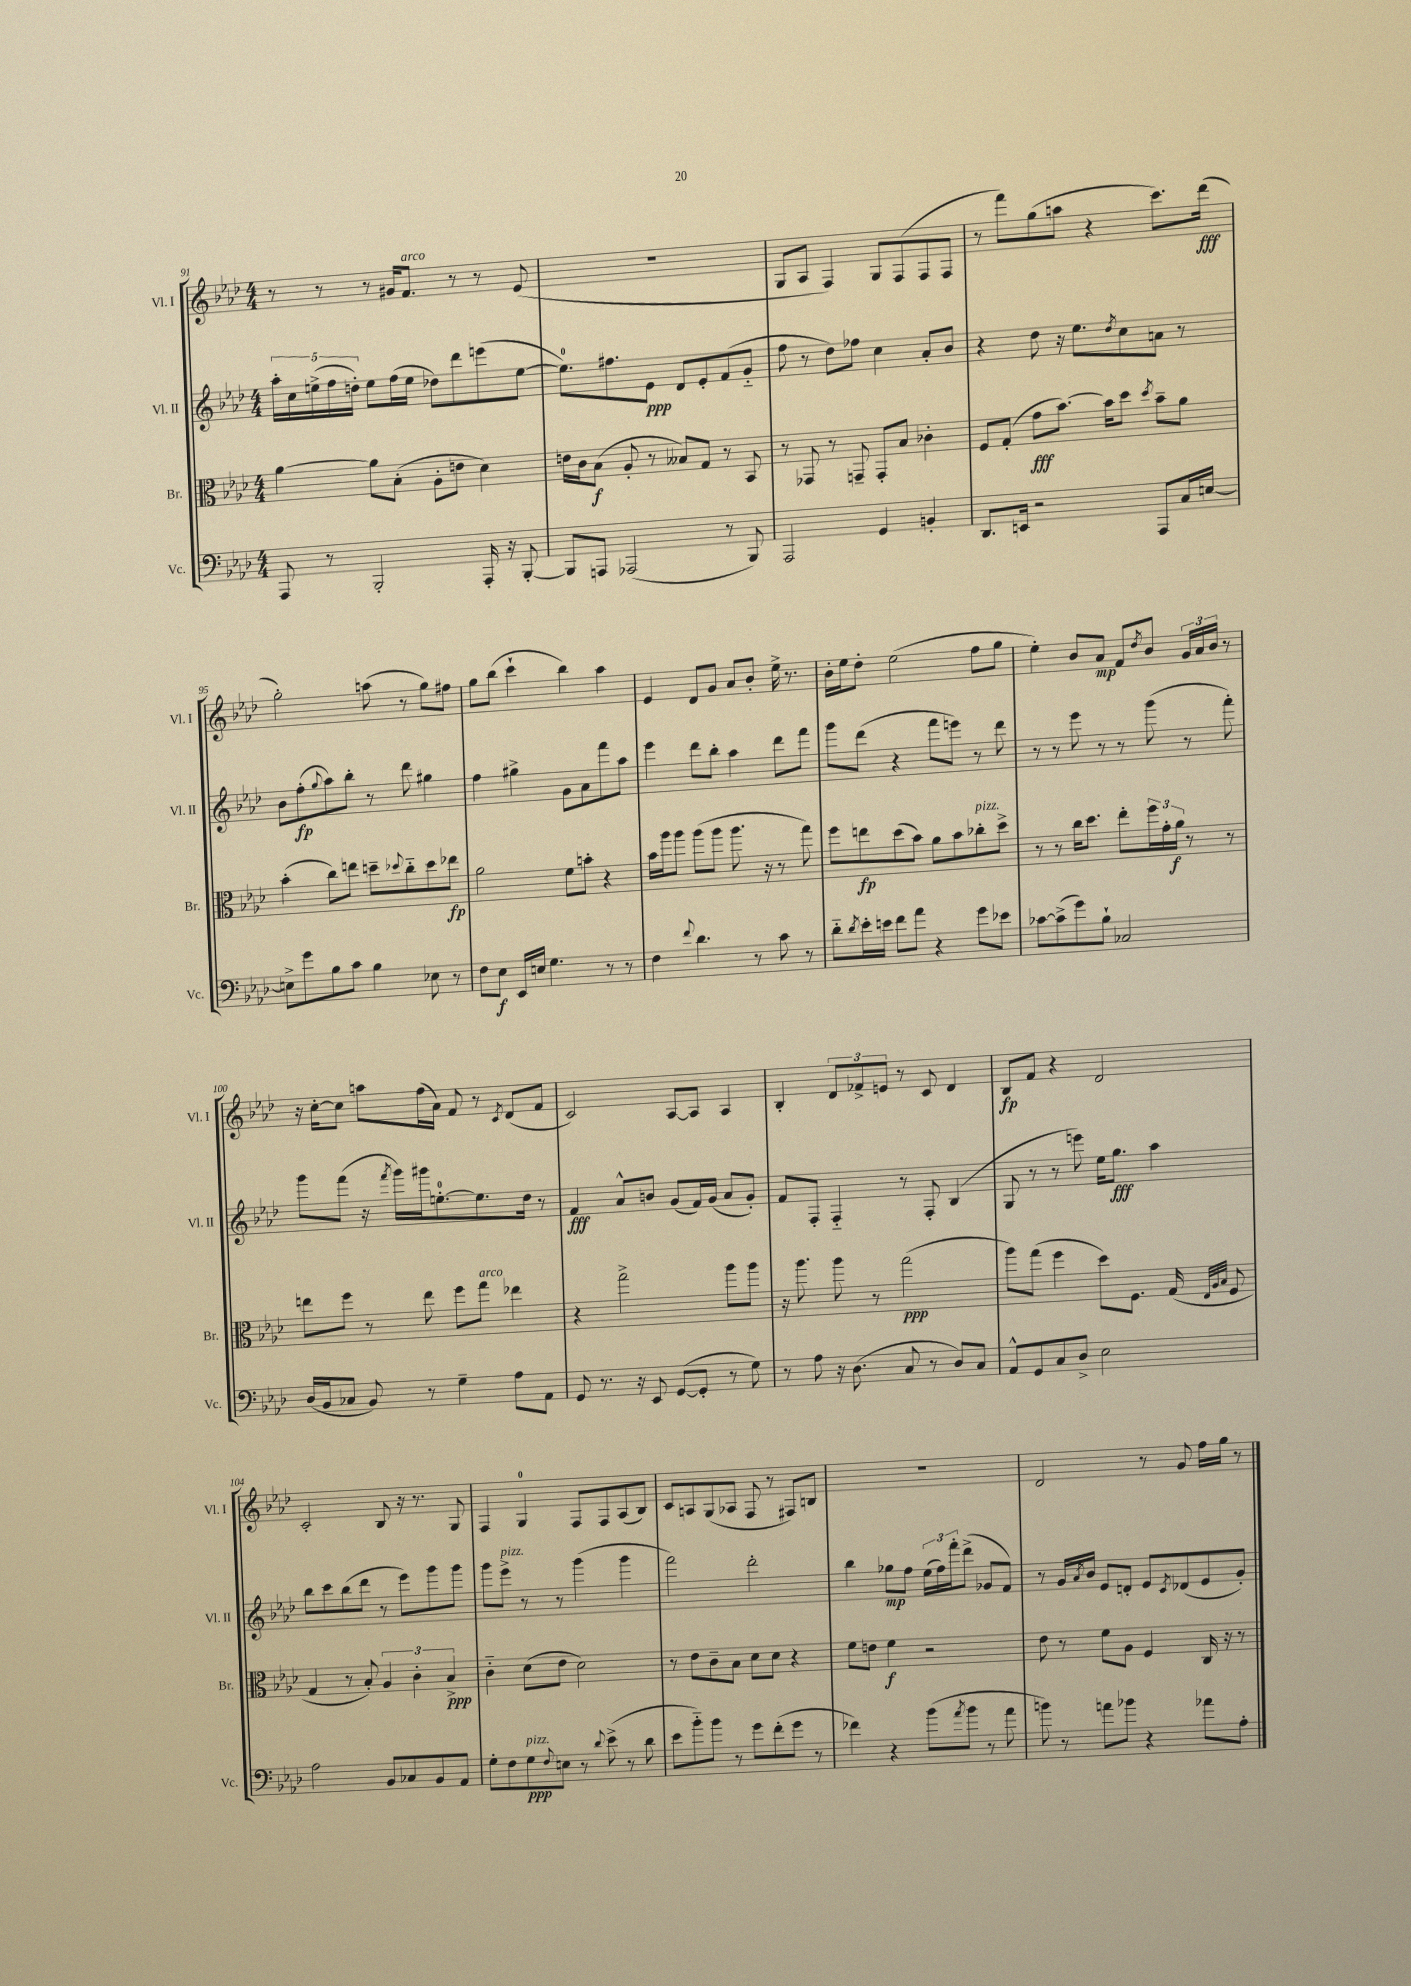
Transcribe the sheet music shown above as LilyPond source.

<<
\new StaffGroup <<
\new Staff = "s0" \with { instrumentName = "Vl. I" shortInstrumentName = "Vl. I" } {
    \clef treble \key aes \major \numericTimeSignature \time 4/4
    r8 r8 r8 gis'16 f'8.^\markup { \italic "arco" } r8 r8 ees'8( |
    R1 |
    g8 aes8 f4) g8 f8( f8 f8 |
    r8 f'''8) g''8( a''8 r4 c'''8.) des'''16\fff( |
    g''2-.) a''8( r8 g''8) fis''8 |
    g''8 bes''8( c'''4-! bes''4) aes''4 |
    ees'4 des'8 g'8 aes'8 bes'8-. ees''16-> r8. |
    bes'16-. ees''16 des''8-. ees''2( f''8 g''8 |
    ees''4-.) bes'8 aes'8\mp f'8 \acciaccatura { des''8 } bes'8 \tuplet 3/2 { g'16 aes'16 bes'16 } r8 |
    r16 c''16~-. c''8 a''8 f''16( aes'16) f'8 r8 \acciaccatura { c'8 } des'8( f'8 |
    c'2) aes8~ aes8 aes4 |
    bes4-. \tuplet 3/2 { des'8 fes'8-> e'8 } r8 c'8 des'4 |
    bes8\fp f'8 r4 des'2 |
    c'2-. bes8 r16 r8. g8 |
    f4 g4-0 f8 f8 aes8( bes8) |
    c'8 a8 g8( aes8 f8 r8 fis8) b8 |
    R1 |
    des'2 r8 g'8 f''16 g''16 r8 \bar "|." |
}
\new Staff = "s1" \with { instrumentName = "Vl. II" shortInstrumentName = "Vl. II" } {
    \clef treble \key aes \major \numericTimeSignature \time 4/4
    \tuplet 5/4 { aes''16-. c''16 e''16->( f''16 d''16-.) } e''8 f''16( e''16 des''8) des'''8 e'''8( e''8~ |
    e''8.-0) fis''8. ees'8\ppp des'8 ees'8-. f'8( g'8-_ |
    f''8 r8 des''8) fes''8 c''4 aes'8-. bes'8 |
    r4 des''8 r16 ees''8. \acciaccatura { des''8 } c''8 a'8 r8 |
    bes'8 f''8-.\fp( \appoggiatura { g''8 } aes''8) bes''8-. r8 des'''8 gis''4 |
    f''4 gis''4-> g'8 aes'8 f'''8 aes''8 |
    ees'''4 des'''8 bes''8-. aes''4 des'''8 f'''8 |
    g'''8 des'''8( r4 f'''8 e'''8) r8 des'''8 |
    r8 r8 ees'''8 r8 r8 g'''8( r8 f'''8-.) |
    g'''8 f'''8( r16 \acciaccatura { f'''8 } g'''16) gis'''16 e''8.-0~-. e''8. des''16 r8 |
    f'4\fff aes'8-^ b'8 g'8( f'16) g'16( aes'8 g'8-.) |
    f'8 f8-. f4-_ r8 f8-. bes4( |
    g8 r8 r8 e'''8) ees''16 g''8.\fff aes''4 |
    bes''8 c'''8 bes''8( des'''8 r8 ees'''8) g'''8 g'''8 |
    g'''8 ees'''8->^\markup { \italic "pizz." } r8 r8 g'''4( g'''4 |
    f'''2) des'''2-. |
    bes''4 ges''8\mp f''8 \tuplet 3/2 { ees''16( f''16) f'''16-. } des'''8->( ges'8 f'8) |
    r8 g'16 \acciaccatura { aes'8 } bes'16 ees'8 d'8-. ees'8 \acciaccatura { c'8 } des'8( ees'8 g'8-.) \bar "|." |
}
\new Staff = "s2" \with { instrumentName = "Br." shortInstrumentName = "Br." } {
    \clef alto \key aes \major \numericTimeSignature \time 4/4
    aes'4~ aes'8 bes8-.( aes8-. e'8 des'4) |
    e'16 c'16 bes8\f( aes8-. r8 beses8) g8 r8 bes,8 |
    r8 ges,8 r8 g,8-- g,8-. bes8 ces'4-. |
    f8 g8-.( g'8\fff bes'8.~) bes'16 des''8 \acciaccatura { des''8 } bes'8-- aes'8 |
    bes'4-.( c''8) e''8 d''8-- \appoggiatura { des''8 } c''8-_ des''8 ees''8\fp |
    aes'2 f'8 b'8-. r4 |
    bes'16 aes''16 aes''8 aes''8( aes''8 aes''8. r16 r8 g''8) |
    f''8 e''8\fp des''8( bes'8) aes'8 bes'8 ces''8-.^\markup { \italic "pizz." } des''8-> |
    r8 r8 c''16 des''8. ees''8-. \tuplet 3/2 { f''16 g'16-. aes'16\f } r8 r8 |
    e''8 f''8 r8 e''8 f''8 g''8^\markup { \italic "arco" } ees''4 |
    r4 g''2-> aes''8 aes''8 |
    r16 aes''8. aes''8 r8 g''2\ppp( |
    aes''8) g''8( f''4 des''8) f8. g16( \grace { ees32 aes32 bes32 } f8 |
    g4 r8 bes8-.) \tuplet 3/2 { aes4 c'4-. bes4->\ppp } |
    c'4-_ des'8( ees'8 des'2) |
    r8 ees'8 c'8-- bes8 des'8 des'8 r4 |
    f'8 e'8 f'4\f r2 |
    ees'8 r8 f'8 aes8 f4 c16 r16 r8 \bar "|." |
}
\new Staff = "s3" \with { instrumentName = "Vc." shortInstrumentName = "Vc." } {
    \clef bass \key aes \major \numericTimeSignature \time 4/4
    aes,,8 r8 bes,,2-. aes,,16-. r16 bes,,8~-. |
    bes,,8 a,,8 aes,,2( r8 bes,,8) |
    aes,,2 g,4 b,4-. |
    des,8. e,16 r2 aes,,8 c16 e16~ |
    e8-> g'8 bes8 c'8 bes4 ees8 r8 |
    f8 ees8\f ees,16 e16 g4. r8 r8 |
    f4 \appoggiatura { f'8 } des'4. r8 c'8 r8 |
    des'8-_ \acciaccatura { des'8 } ees'16-. e'16 f'8 aes'8 r4 g'8 ees'8 |
    ces'8~ ces'8->( g'8) bes8-! ces2 |
    des16( bes,16 ces8 bes,8) r8 g4-- aes8 aes,8 |
    g,8 r8. r16 ees,8 g,8~( g,8-. r8 g8) |
    r8 aes8 r16 des8.( c8 r8 des8) c8 |
    aes,8-^ g,8 c8 des8-> ees2 |
    aes2 bes,8 ces8 bes,8 aes,8 |
    g8-. f8 g8\ppp^\markup { \italic "pizz." } \appoggiatura { f8 } e8 r8 \appoggiatura { des'8 } ees'8->( r8 des'8 |
    ees'8 bes'8-_) bes'8 r8 g'8 f'8-.( g'8 r8 |
    fes'4) r4 bes'8( \acciaccatura { aes'8 } bes'8 r8 aes'8 |
    b'8) r8 a'8 bes'8 r4 aes'8 aes8-. \bar "|." |
}
>>
>>
\layout { \context { \Score currentBarNumber = #91 } }
